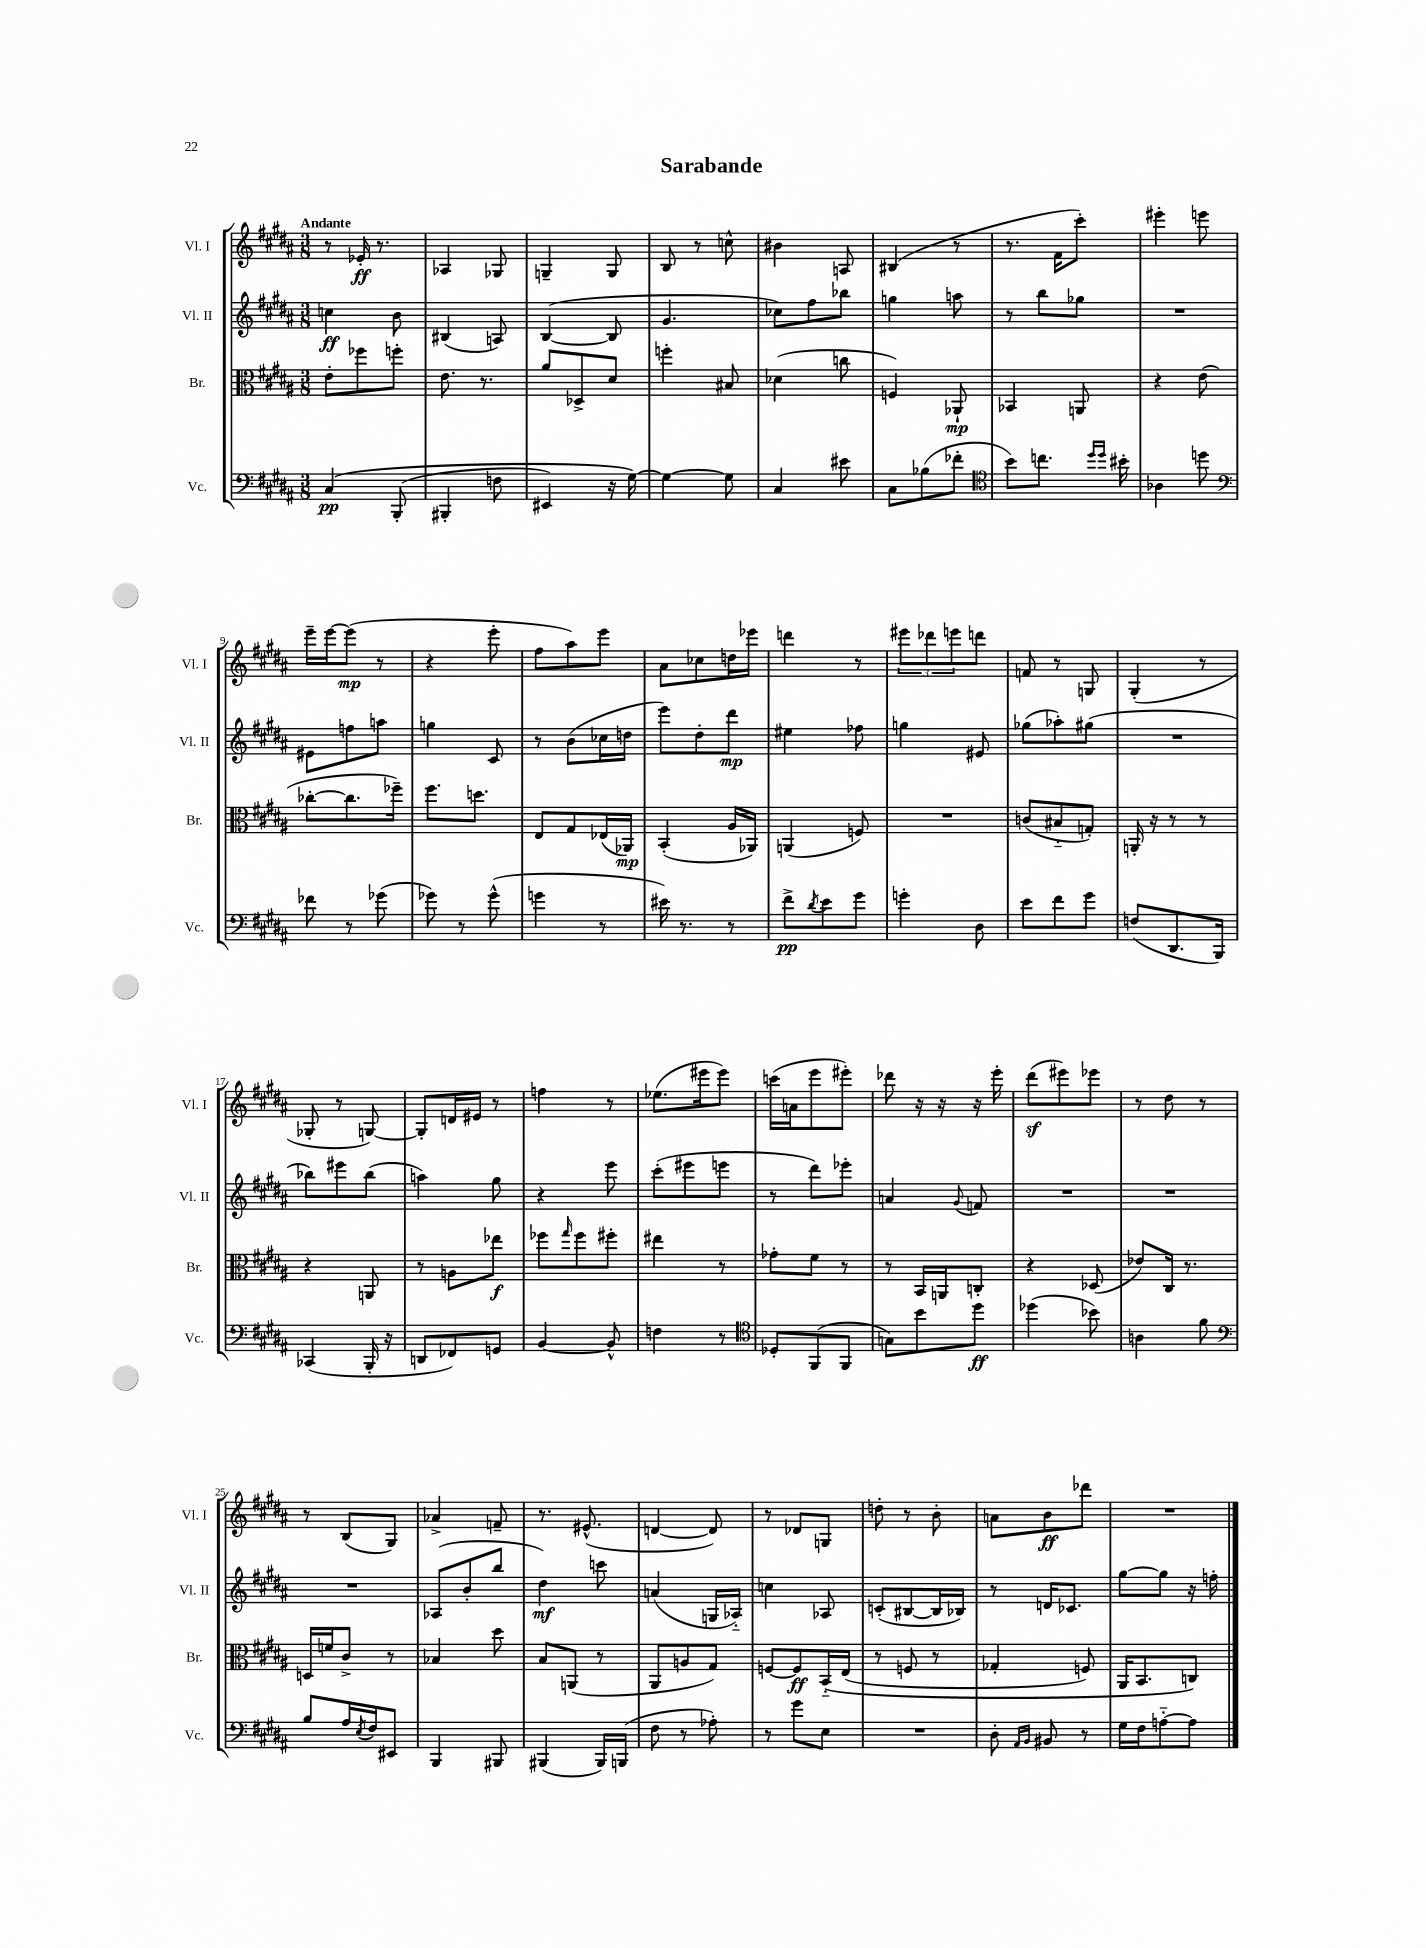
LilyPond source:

\header { title = "Sarabande" }
<<
\new StaffGroup <<
\new Staff = "s0" \with { instrumentName = "Vl. I" shortInstrumentName = "Vl. I" } {
    \clef treble \key b \major \numericTimeSignature \time 3/8 \tempo "Andante"
    r8 ees'16-.\ff r8. |
    aes4 ges8 |
    g4-- g8 |
    b8 r8 c''8-^ |
    bis'4 a8 |
    bis4( r8 |
    r8. fis'16 cis'''8-.) |
    eis'''4-. e'''8 |
    e'''16-- e'''16~ e'''8\mp( r8 |
    r4 e'''8-. |
    fis''8 ais''8) e'''8 |
    ais'8 ces''8 d''16 ees'''16 |
    d'''4 r8 |
    \tuplet 3/2 { eis'''8 des'''8 e'''8 } d'''8 |
    f'8 r8 g8 |
    gis4-.( r8 |
    ges8-. r8 g8~) |
    g8-. d'16 eis'16 r8 |
    f''4 r8 |
    ees''8.( eis'''16 eis'''8) |
    c'''16( a'16 e'''8 eis'''8-.) |
    des'''8 r16 r16 r16 e'''16-. |
    dis'''8\sf( eis'''8) ees'''8 |
    r8 dis''8 r8 |
    r8 b8( gis8) |
    aes'4-> f'8-- |
    r8. eis'8.-^( |
    d'4~ d'8) |
    r8 des'8 g8 |
    d''8-. r8 b'8-. |
    a'8 b'8\ff des'''8 |
    R4. \bar "|." |
}
\new Staff = "s1" \with { instrumentName = "Vl. II" shortInstrumentName = "Vl. II" } {
    \clef treble \key b \major \numericTimeSignature \time 3/8
    c''4\ff b'8 |
    bis4( a8) |
    b4~( b8 |
    gis'4. |
    ces''8) fis''8 bes''8 |
    g''4 a''8 |
    r8 b''8 ges''8 |
    R4. |
    eis'8 f''8 a''8 |
    g''4 cis'8 |
    r8 b'8( ces''16 d''16 |
    e'''8) dis''8-. dis'''8\mp |
    eis''4 fes''8 |
    g''4 eis'8 |
    ges''8( aes''8-.) gis''8( |
    R4. |
    bes''8) eis'''8 bes''8( |
    a''4) gis''8 |
    r4 e'''8 |
    cis'''8-.( eis'''8 e'''8 |
    r8 dis'''8) ees'''8-. |
    a'4 \appoggiatura { gis'8 } f'8 |
    R4. |
    R4. |
    R4. |
    aes8( b'8-. b''8 |
    dis''4\mf) c'''8 |
    a'4( g16 aes16-_) |
    c''4 aes8 |
    c'8-.( bis8~ bis16 bes16) |
    r8 d'16 ces'8. |
    gis''8~ gis''8 r16 f''16-. \bar "|." |
}
\new Staff = "s2" \with { instrumentName = "Br." shortInstrumentName = "Br." } {
    \clef alto \key b \major \numericTimeSignature \time 3/8
    e'8-. fes''8 f''8-. |
    e'8. r8. |
    ais'8 des8-> dis'8 |
    f''4-. bis8 |
    des'4( c''8 |
    f4) aes,8-!\mp |
    bes,4 a,8 |
    r4 e'8( |
    ces''8~-. ces''8. fes''16--) |
    fis''8. d''8. |
    e8 gis8 ees16( aes,16\mp) |
    b,4-.( ais16 aes,16) |
    a,4( f8) |
    R4. |
    c'8( bis8-_ g8-.) |
    a,16-. r16 r8 r8 |
    r4 a,8 |
    r8 a8 ees''8\f |
    fes''8 \grace { gis''16 } fes''8 fis''8-. |
    eis''4 r8 |
    ges'8-. fis'8 r8 |
    r8 b,16 a,16 c8-. |
    r4 des8( |
    ees'8) cis16 r8. |
    d16 f'16 cis'8-> r8 |
    bes4 dis''8 |
    b8 a,8( r8 |
    ais,8 a8 gis8) |
    f8~ f8\ff b,16-_\( e16( |
    r8 f8 r8 |
    ges4-. f8) |
    ais,16 b,8. c8\) \bar "|." |
}
\new Staff = "s3" \with { instrumentName = "Vc." shortInstrumentName = "Vc." } {
    \clef bass \key b \major \numericTimeSignature \time 3/8
    cis4\pp\( b,,8-.( |
    bis,,4-. f8 |
    eis,4) r16 gis16~\) |
    gis4~ gis8 |
    cis4 eis'8 |
    cis8 bes8( fes'8-. |
    \clef tenor b'8) c''8. \grace { dis''16 dis''16 } bis'16-. |
    aes4 d''8 |
    \clef bass fes'8 r8 ges'8( |
    ges'8) r8 ges'8-^( |
    g'4 r8 |
    eis'16) r8. r8 |
    fis'8->\pp \acciaccatura { dis'8 } e'8 gis'8 |
    g'4-. dis8 |
    e'8 fis'8 gis'8 |
    f8( dis,8. b,,16) |
    ces,4( b,,16-. r16 |
    d,8 fes,8) g,8 |
    b,4~ b,8-^ |
    f4 r8 |
    \clef tenor des8-. fis,8( fis,8 |
    g8) b'8 dis''8\ff |
    des''4( bes'8) |
    a4 fis'8 |
    \clef bass b8 ais16 \acciaccatura { e8 } fis16 eis,8 |
    b,,4 bis,,8 |
    bis,,4( bis,,16) b,,16( |
    fis8 r8 aes8-.) |
    r8 gis'8 e8 |
    R4. |
    dis8-. \grace { ais,16 b,16 } bis,8 r8 |
    gis16 fis16 a8~-_ a8 \bar "|." |
}
>>
>>
